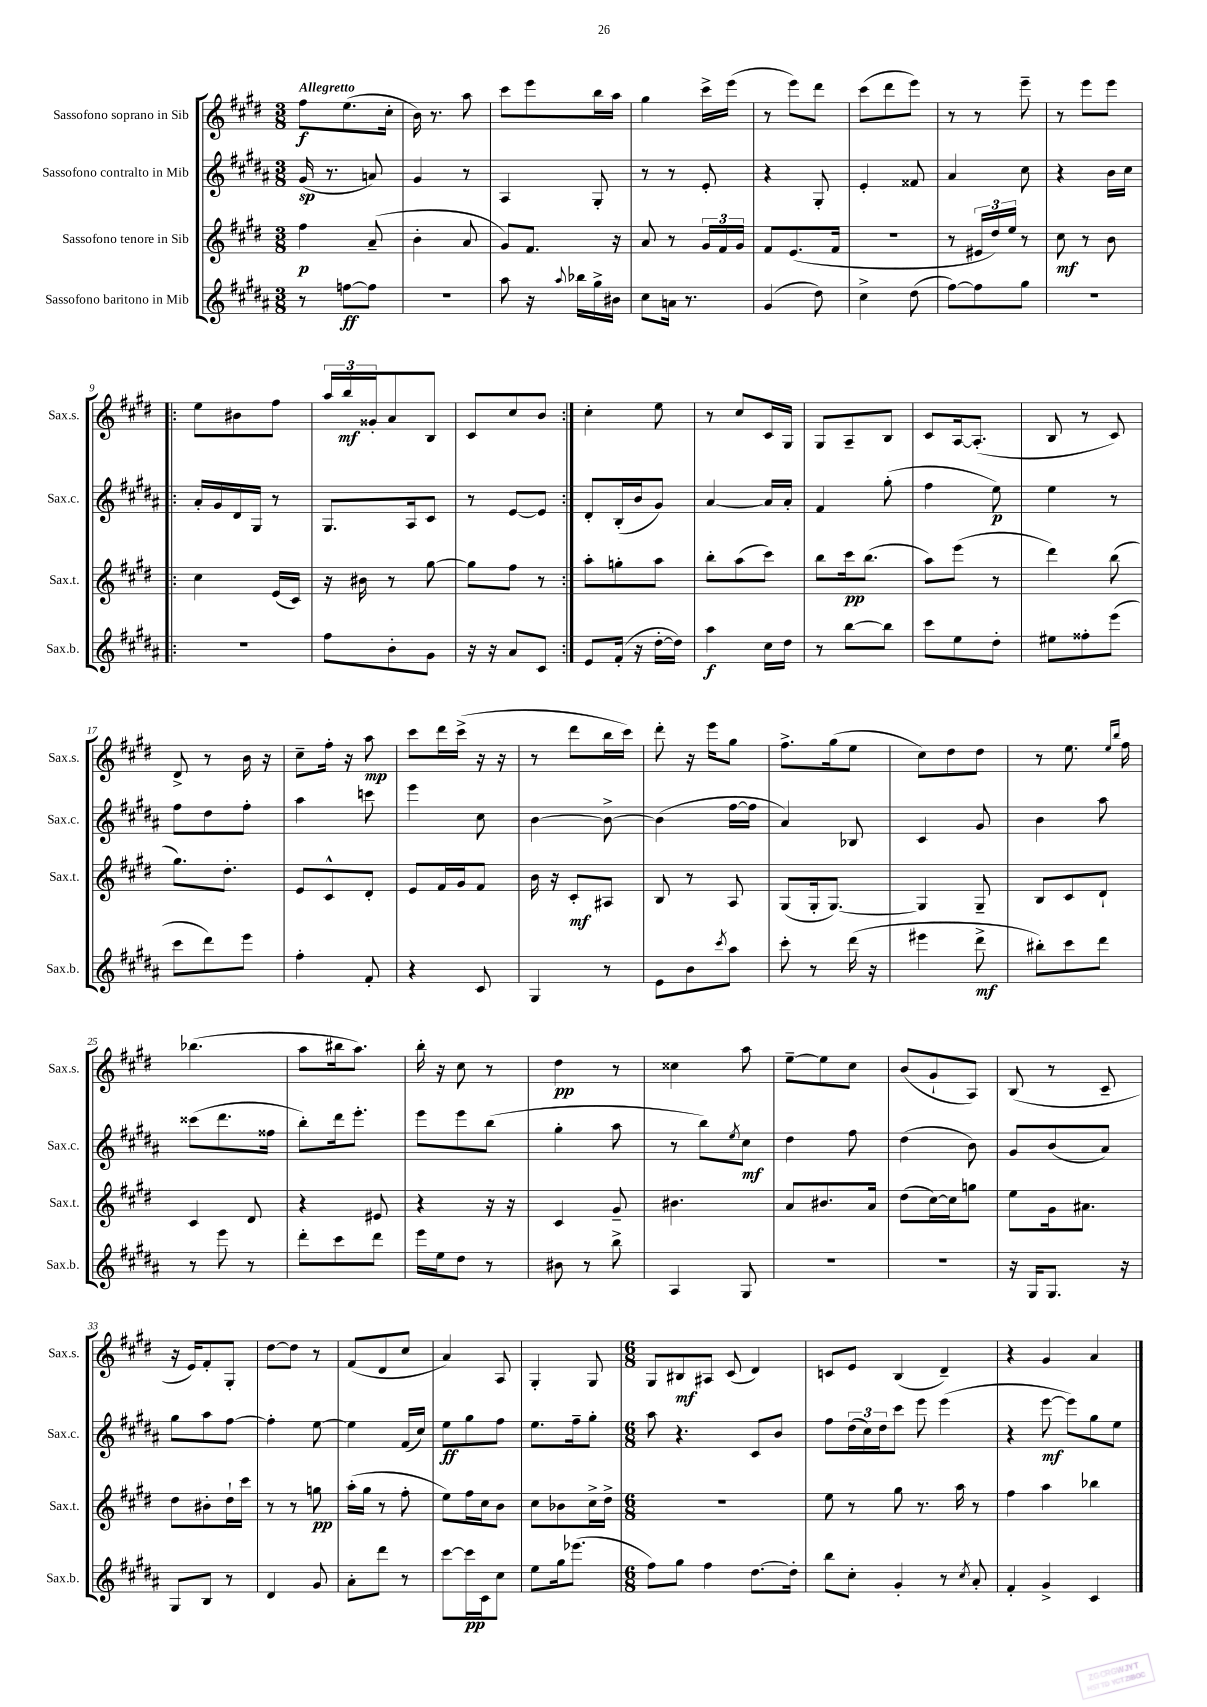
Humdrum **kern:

**kern	**kern	**kern	**kern
*staff4	*staff3	*staff2	*staff1
*clefG2	*clefG2	*clefG2	*clefG2
*k[f#c#g#d#a#]	*k[f#c#g#d#]	*k[f#c#g#d#a#]	*k[f#c#g#d#]
*M3/8	*M3/8	*M3/8	*M3/8
8r	4ff#	(16g#	8ff#
.	.	8.r	.
[8ff	.	.	(8.ee
8ff]	(8a~	8a)	.
.	.	.	16cc#'
=	=	=	=
4.r	4b'	4g#	16b)
.	.	.	8.r
.	8a	8r	8aa
=	=	=	=
8aa#	8g#)	4A#	8ccc#
16r	8.f#	.	8eee
8qqaa#	.	.	.
16bb-	.	.	.
16gg#^	.	8G#'	16bb
16b#	16r	.	16aa
=	=	=	=
8cc#	8a	8r	4gg#
16a	8r	8r	.
8.r	.	.	.
.	24g#	8e'	16ccc#^
.	24f#	.	.
.	.	.	(16eee
.	24g#	.	.
=	=	=	=
(4g#	8f#	4r	8r
.	(8.e	.	8eee)
8dd#)	.	8G#'	8ddd#
.	16f#	.	.
=	=	=	=
4cc#^	4.r	4e'	(8ccc#
.	.	.	8ddd#
(8dd#	.	8f##	8eee)
=	=	=	=
[8ff#)	8r	4a#	8r
8ff#]	24e#	.	8r
.	24dd#)	.	.
.	24ee	.	.
8gg#	8r	8cc#	8eee~
=	=	=	=
4.r	8cc#	4r	8r
.	8r	.	8eee
.	8b	16b	8eee
.	.	16cc#	.
=!|:	=!|:	=!|:	=!|:
4.r	4cc#	16a#'	8ee
.	.	16g#	.
.	.	16d#	8b#
.	.	16G#	.
.	(16e	8r	8ff#
.	16c#)	.	.
=	=	=	=
8ff#	16r	8.G#	24aa
.	.	.	24bb
.	16b#	.	.
.	.	.	24g##'
8b'	8r	.	8a
.	.	16A#	.
8g#	[8gg#	8c#	8B
=	=	=	=
16r	8gg#]	8r	8c#
16r	.	.	.
8a#	8ff#	[8e	8cc#
8c#	8r	8e]	8b
=:|!	=:|!	=:|!	=:|!
8e	8aa'	8d#'	4cc#'
(16f#'	8gg'	(16B'	.
16r	.	16b	.
[16dd#'	8aa	8g#)	8ee
16dd#])	.	.	.
=	=	=	=
4aa#	8bb'	[4a#	8r
.	(8aa	.	8cc#
16cc#	8ccc#)	16a#]	16c#
16dd#	.	16a#'	16G#
=	=	=	=
8r	8bb	4f#	8G#
[8bb	16ccc#	.	8A~
.	(8.bb	.	.
8bb]	.	(8gg#'	8B
=	=	=	=
8ccc#	8aa)	4ff#	8c#
8ee	(8eee	.	[16A
.	.	.	(8.A']
8dd#'	8r	8ee)	.
=	=	=	=
8ee#	4ddd#)	4ee	8B
8ff##'	.	.	8r
(8eee	(8bb	8r	8c#)
=	=	=	=
8ccc#	8.gg#)	8ff#	8d#^
8ddd#)	.	8dd#	8r
.	8.dd#'	.	.
8eee	.	8ff#'	16b
.	.	.	16r
=	=	=	=
4ff#'	8e	4aa#	8cc#~
.	8c#^^	.	16ff#'
.	.	.	16r
8f#'	8d#'	8ccc	8aa
=	=	=	=
4r	8e	4eee	8ccc#
.	16f#	.	16ddd#
.	16g#	.	(16ccc#^
8c#	8f#	8cc#	16r
.	.	.	16r
=	=	=	=
4G#	16b	[4b	8r
.	16r	.	.
.	8c#'	.	8ddd#
8r	8A#	8b^_	16bb
.	.	.	16ccc#)
=	=	=	=
8e	8B	(4b]	8ddd#'
8b	8r	.	16r
.	.	.	16eee
8qccc#	.	.	.
8aa#	8A	[16ff#	8gg#
.	.	16ff#]	.
=	=	=	=
8ccc#'	(8G#	4a#)	8.ff#^
8r	16G#'	.	.
.	[8.G#)	.	(16gg#
(16ddd#	.	8B-	8ee
16r	.	.	.
=	=	=	=
4eee#	4G#]	4c#	8cc#)
.	.	.	8dd#
8ddd#^	8G#~	8g#	8dd#
=	=	=	=
8bb#')	8B	4b	8r
8ccc#	8c#	.	8.ee
8ddd#	8d#`	8aa#	.
.	.	.	16qqee
.	.	.	16qqbb
.	.	.	16ff#
=	=	=	=
8r	4c#	(8ccc##	(4.bb-
8eee	.	8.ddd#	.
8r	8d#	.	.
.	.	16ff##	.
=	=	=	=
8ddd#'	4r	8bb')	8aa
8ccc#	.	16ddd#	16bb#
.	.	8.eee'	8.aa)
8ddd#	8e#	.	.
=	=	=	=
16eee	4r	8eee	16bb'
16ee	.	.	16r
8dd#	.	8eee	8cc#
8r	16r	(8bb	8r
.	16r	.	.
=	=	=	=
8b#	4c#	4gg#'	4dd#
8r	.	.	.
8bb^	8g#~	8aa#	8r
=	=	=	=
4A#	4.b#	8r	4cc##
.	.	8bb)	.
.	.	8qee	.
8G#	.	8cc#	8aa
=	=	=	=
4.r	8a	4dd#	[8ee~
.	8.b#	.	8ee]
.	.	8ff#	8cc#
.	16a	.	.
=	=	=	=
4.r	(8dd#	(4dd#	(8b
.	[16cc#)	.	8g#`
.	16cc#]	.	.
.	8gg	8b)	8A)
=	=	=	=
16r	8ee	8g#	(8B
16G#	.	.	.
8.G#	16g#	(8b	8r
.	8.a#	.	.
.	.	8a#)	8c#~
16r	.	.	.
=	=	=	=
8G#	8dd#	8gg#	16r
.	.	.	16e)
8B	8b#'	8aa#	8f#'
8r	16dd#`	[8ff#	8G#'
.	16ccc#	.	.
=	=	=	=
4d#	8r	4ff#']	[8dd#
.	8r	.	8dd#]
8g#	8gg	[8ee	8r
=	=	=	=
8a#'	(16aa'	4ee]	(8f#
.	16gg#	.	.
8ddd#	8r	.	8d#
8r	8ff#'	(16f#	8cc#
.	.	16cc#)	.
=	=	=	=
[8ccc#	8ee)	8ee	4a)
16ccc#]	16ff#	8gg#	.
16c#	16cc#	.	.
8cc#	8b	8ff#	8A
=	=	=	=
8ee	8cc#	8.ee	4G#'
16gg#	8b-	.	.
(8.eee-	.	16ff#~	.
.	16cc#^	8gg#'	8G#
.	16dd#^	.	.
=	=	=	=
*M6/8	*M6/8	*M6/8	*M6/8
8ff#)	2.r	8aa#	8G#
8gg#	.	4.r	8B#
4ff#	.	.	8A#
.	.	.	(8c#
[8.dd#	.	8c#	4d#)
.	.	8b	.
16dd#']	.	.	.
=	=	=	=
8bb	8ee	8ff#	8c
8cc#'	8r	(24dd#	8e
.	.	24cc#)	.
.	.	24dd#	.
4g#'	8gg#	8ccc#	(4B
.	8.r	8eee	.
8r	.	(4eee	4d#~)
.	16aa	.	.
8qcc#	.	.	.
8a#'	8r	.	.
=	=	=	=
4f#'	4ff#	4r	4r
4g#^	4aa	[8eee	4g#
.	.	8eee])	.
4c#	4bb-	8gg#	4a
.	.	8ee	.
==	==	==	==
*-	*-	*-	*-
